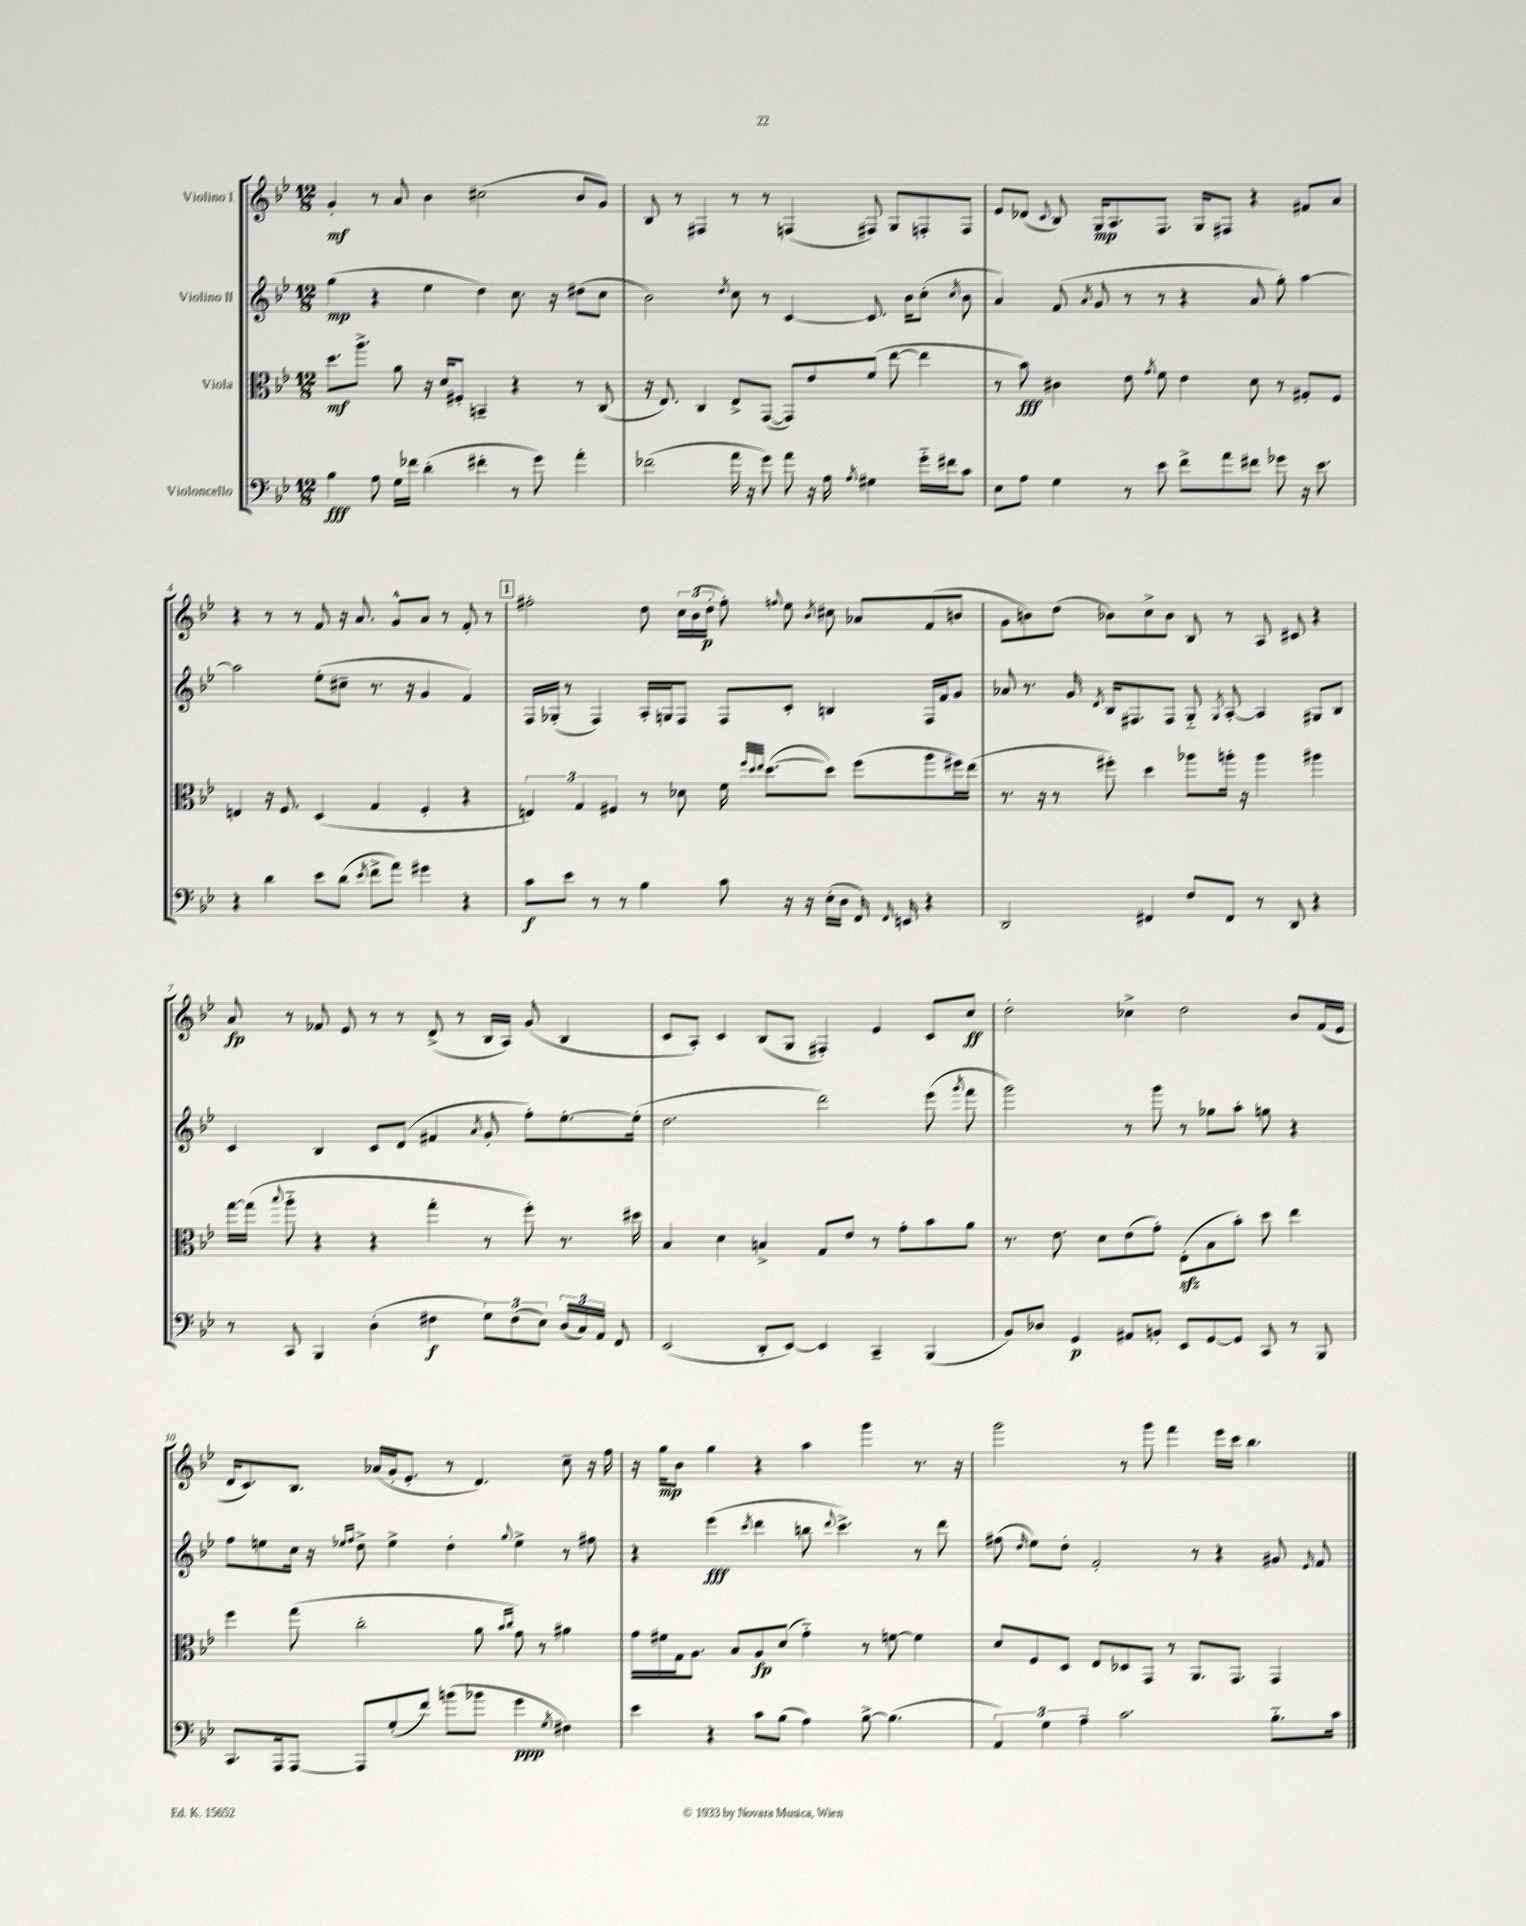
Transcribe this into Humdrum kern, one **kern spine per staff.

**kern	**kern	**kern	**kern
*staff4	*staff3	*staff2	*staff1
*clefF4	*clefC3	*clefG2	*clefG2
*k[b-e-]	*k[b-e-]	*k[b-e-]	*k[b-e-]
*M12/8	*M12/8	*M12/8	*M12/8
4B-	8.dd	(4gg	4g'
.	8.aa^	.	.
8A	.	4r	8r
16G	8a	.	8a
16f-	.	.	.
(4d'	16r	4ee-	4b-
.	16d	.	.
.	8F#'	.	.
4f#'	4BB~	4dd)	(2cc#
8r	4r	8.cc	.
8g)	.	.	.
.	.	16r	.
4a'	8r	(8dd#	8b-
.	(8C	8cc	8g)
=	=	=	=
(2f-	16r	2b-)	8B-
.	8.E-)	.	.
.	.	.	8r
.	4C	.	4F#
.	.	8qdd	.
16a	8E-^	8cc	8r
16r	.	.	.
8g)	([8GG	8r	8r
8a	8GG])	[4c	(4F
16r	8e-	.	.
16A	.	.	.
8qA	.	.	.
4G#	(8f	8.c]	8F#)
.	[8ee-	.	8G
.	.	16b-	.
16g'~	4ee-]	(8cc'	8F'
16f#	.	.	.
.	.	8qcc	.
8c	.	8b-	8F
=	=	=	=
8E-	8r	4a)	8e-
8A	8b-)	.	(8d-
.	.	.	8qqc
4G	4c#	(8f	8B-)
.	.	8qa	.
.	.	8g	16G
.	.	.	8.A
8r	8e-	8r	.
.	8qg	.	.
8e-	8f	8r	8.F
8f^	4e-	4r	.
.	.	.	16G
8a	.	.	8F#
8f#	8d	8a	4r
8g-	8r	8gg')	.
16r	8G#'	[4aa	8f#
8.e-	.	.	.
.	8F	.	8a
=	=	=	=
4r	4E	2aa]	4r
4d	16r	.	8r
.	8.F	.	.
.	.	.	8r
8e-	(4D	(8ee-'	8f
(8d	.	8cc#~	16r
.	.	.	8.a
8qe-	.	.	.
8f^	4G	8.r	.
8a)	.	.	8g^^
.	.	16r	.
4g#	4F'	4g	8a
.	.	.	8r
4r	4r	4f)	8f'
.	.	.	8r
=	=	=	=
8c	6E)	16F	2ff#'
.	.	(16G-'	.
8e-	.	8r	.
.	6G	.	.
8r	.	4F)	.
.	6F#	.	.
8r	.	.	.
4B-	8r	16A'	8dd
.	.	16G	.
.	8d-	8F	24cc
.	.	.	(24b-
.	.	.	24dd'
8c	16f	8F	8ff#')
.	32qqff	.	.
.	32qqdd	.	.
.	32qqee-	.	.
.	([8.dd	.	.
.	.	.	8qqff
16r	.	8c'	8ee-
16r	.	.	.
.	.	.	8qb-
(16E-'	8dd])	4B	8cc#
16D	.	.	.
16FF)	(8ff	.	8a-
16qqFF	.	.	.
16EE	.	.	.
4r	8aa	16F	(8f
.	.	16f	.
.	16ff#)	8g	8b
.	(16ee-	.	.
=	=	=	=
2DD	8.r	8a-	8g
.	.	8.r	8b)
.	16r	.	.
.	8r	.	(8dd
.	.	16g	.
.	.	8qd	.
.	8ff#')	16B-	8b-)
.	.	8.F#	.
4FF#	4dd	.	8cc^
.	.	8F#	8b-
8F	8aa-	8G'~	8B-
.	.	8qG	.
8FF#	16aa'	[8A'	8r
.	16r	.	.
8r	4aa	4A]	8A
8DD	.	.	8c#
4r	4aa#	8G#	4r
.	.	8B-	.
=	=	=	=
8r	[16gg	4c	8a
.	(16gg]	.	.
.	8qqbb-	.	.
8CC	8aa'~	.	8r
4BBB-	4r	4B-	8f-
.	.	.	8e-
(4D'	4r	8c	8r
.	.	(8d	8r
4F#	4gg'	4f#	(8d^
.	.	.	8r
.	.	8qa	.
12G)	8r	8g'	16B-
.	.	.	16A)
(12F#	.	.	.
.	8ff')	8ff')	(8g
12E-)	.	.	.
(24D	8.r	[8.ee-'	4B-
24C)	.	.	.
24AA	.	.	.
8FF	.	.	.
.	16dd#	(16ee-']	.
=	=	=	=
(2EE-	4B-	2.dd	8c
.	.	.	8A')
.	4d	.	4c
8DD'	4B^	.	(8B-
[8EE-)	.	.	8G
4EE-]	8G	2ddd)	4F#')
.	8e-	.	.
4CC~	8r	.	4e-
.	8g'	.	.
(4BBB-	8b-	(8eee-	8c
.	.	8qggg	.
.	8a	8fff	8cc
=	=	=	=
8BB-)	8.r	2ggg)	2dd'
8D-	.	.	.
.	8.e-	.	.
4GG	.	.	.
.	8d	.	.
8AA#	(8e-	8r	4cc-^
8BB'	8g')	8ggg	.
8EE-	(8E-'	8r	2dd
[8GG	8B-	8gg-	.
8GG]	8b-')	8aa'	.
8CC	8dd	8gg	.
8r	4ee-	4r	8b-
8BBB-	.	.	(16f
.	.	.	16e-
=	=	=	=
8.CC	4ff	8ff	16d
.	.	.	8.c)
.	.	8ee	.
16AAA	.	.	.
[8AAA	(8gg	16cc	8.B-
.	.	16r	.
.	.	16qqee-	.
.	.	16qqff	.
8AAA]	2cc'	8dd^	.
.	.	.	(16a-
(8G'	.	4ee-^	16g'
.	.	.	8.e-'
8f)	.	.	.
(8b	.	4dd'	8r
8b-	8a	.	4.d)
.	16qqb-	.	.
.	16qqcc	8qqgg	.
4g	8g)	4ee-^	.
.	8r	.	.
8qG	.	.	.
4F#)	4a#	8r	8cc~
.	.	8ff#	16r
.	.	.	16ff
=	=	=	=
4e-	16g	4r	16r
.	16f#	.	16gg
.	16G	.	8b-
.	8.A	.	.
4r	.	(4eee-	4gg
.	8B-	.	.
.	.	8qccc	.
8c	8A	4ddd	4r
(8B-	(8d	.	.
4A)	4g'~)	8bb	4aa
.	.	8qqddd	.
.	.	4.ccc^)	.
[8B-^	8r	.	4ggg
(4.B-]	[8f	.	.
.	4f]	8r	8.r
.	.	8ddd	.
.	.	.	16r
=	=	=	=
6AA)	8d	(8ff#	2ggg
.	.	16qqdd	.
.	8F	8ee-)	.
6G	.	.	.
.	8D	8dd'	.
6A~	.	.	.
.	8E-	2f'	.
2.c	8D-	.	8r
.	8GG	.	8ggg
.	8r	.	4fff
.	8.AA	8r	.
.	.	4r	16eee-
.	8.GG	.	16ccc
.	.	.	4.bb-
8.B-'~	4GG	8g#	.
.	.	16qqe-	.
.	.	8f	.
16c	.	.	.
==	==	==	==
*-	*-	*-	*-
